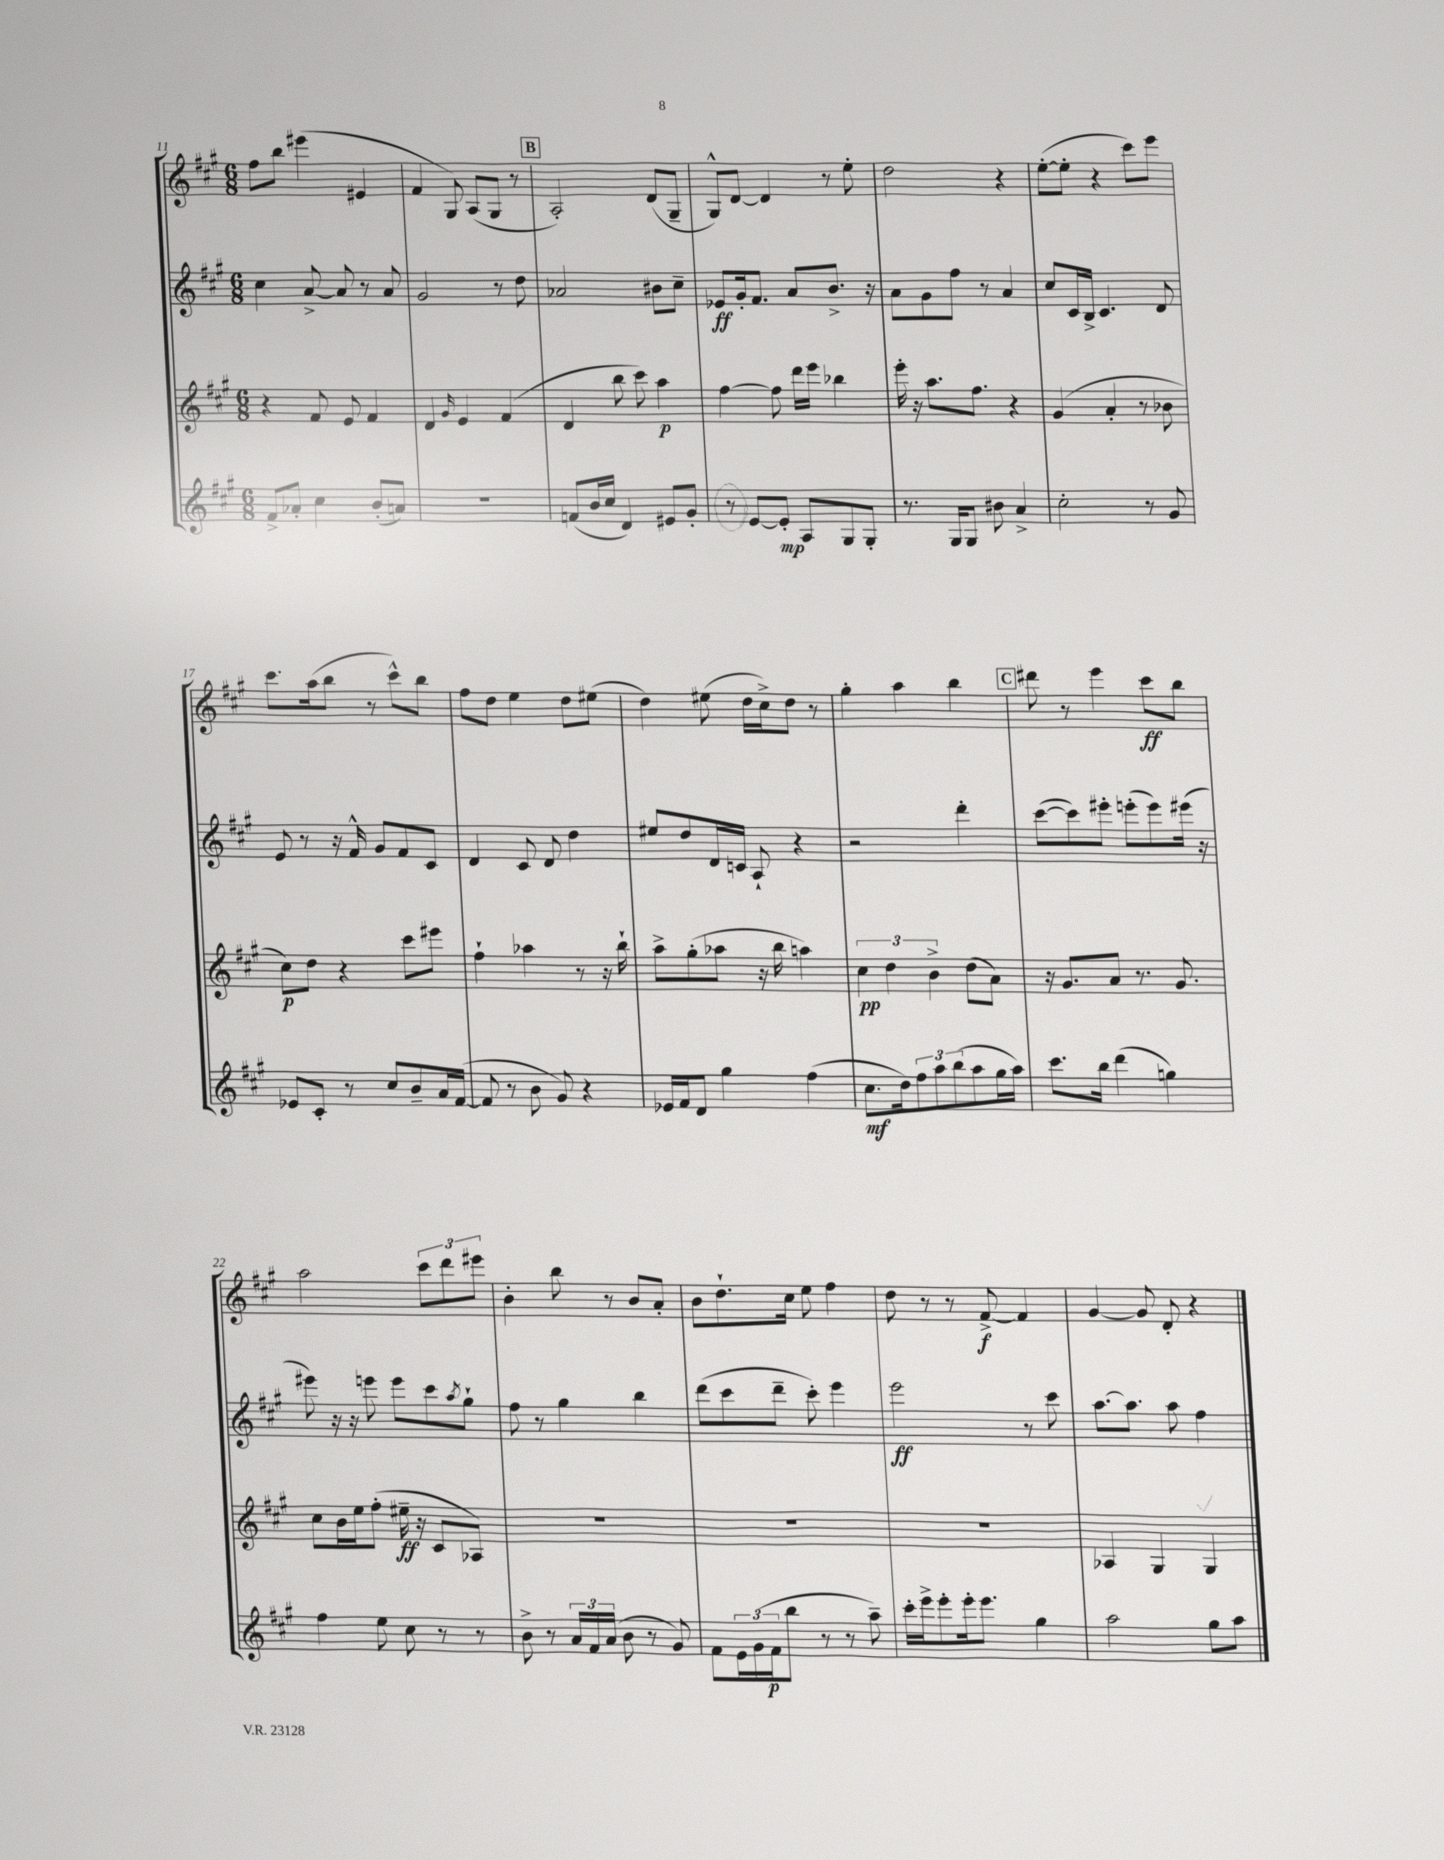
<<
\new StaffGroup <<
\new Staff = "s0" {
    \clef treble \key a \major \numericTimeSignature \time 6/8
    fis''8 b''8 eis'''4( eis'4 |
    fis'4 gis8) a8( gis8 r8 |
    \mark \markup { \box "B" } a2-.) d'8( gis8-- |
    gis8-^) d'8~ d'4 r8 e''8-. |
    d''2 r4 |
    e''8~-.( e''8-. r4 cis'''8) e'''8 |
    cis'''8. a''16( b''8 r8 cis'''8-^) b''8 |
    fis''8 d''8 e''4 d''8 eis''8( |
    d''4) eis''8( d''16 cis''16->) d''8 r8 |
    gis''4-. a''4 b''4 |
    \mark \markup { \box "C" } dis'''8 r8 e'''4 cis'''8\ff b''8 |
    a''2 \tuplet 3/2 { cis'''8 d'''8 eis'''8 } |
    b'4-. b''8 r8 b'8 a'8-. |
    b'8 d''8.-! cis''16 e''8 fis''4 |
    d''8 r8 r8 fis'8~->\f fis'4 |
    gis'4~ gis'8 d'8-. r4 \bar "|." |
}
\new Staff = "s1" {
    \clef treble \key a \major \numericTimeSignature \time 6/8
    cis''4 a'8~-> a'8 r8 a'8 |
    gis'2 r8 d''8 |
    \mark \markup { \box "B" } aes'2 bis'8 cis''8-- |
    ees'8\ff gis'16-. fis'8. a'8 b'8.-> r16 |
    a'8 gis'8 fis''8 r8 a'4 |
    cis''8 cis'16 b16-> cis'4. d'8 |
    e'8 r8 r16 fis'16-^ gis'8 fis'8 cis'8 |
    d'4 cis'8 d'8 d''4 |
    eis''8 d''8 d'16 c'16 a8-! r4 |
    r2 d'''4-. |
    \mark \markup { \box "C" } cis'''8~( cis'''8) eis'''8-. e'''8-.( e'''8) eis'''16( r16 |
    eis'''8) r16 r16 e'''8 e'''8 cis'''8 \acciaccatura { a''8 } gis''8-! |
    fis''8 r8 gis''4 b''4 |
    d'''8( cis'''8 d'''8-- cis'''8-.) e'''4 |
    e'''2\ff r8 cis'''8 |
    a''8.~ a''8. a''8 fis''4 \bar "|." |
}
\new Staff = "s2" {
    \clef treble \key a \major \numericTimeSignature \time 6/8
    r4 fis'8 e'8 fis'4 |
    d'4 \grace { gis'16 } e'4 fis'4( |
    \mark \markup { \box "B" } d'4 b''8 cis'''8) a''4\p |
    fis''4~ fis''8 d'''16 e'''16 bes''4 |
    e'''16-. r16 a''8. fis''8. r4 |
    gis'4( a'4-. r8 bes'8 |
    cis''8\p) d''8 r4 cis'''8 eis'''8 |
    fis''4-! aes''4 r8 r16 b''16-! |
    a''8-> gis''8-.( aes''8 r16 b''16 a''4) |
    \tuplet 3/2 { cis''4\pp d''4 b'4-> } d''8( a'8) |
    \mark \markup { \box "C" } r16 gis'8. a'8 r8. gis'8. |
    cis''8 b'16 e''16 fis''8-.( eis''16--\ff r16 cis'8 aes8) |
    R2. |
    R2. |
    R2. |
    aes4 gis4 gis4 \bar "|." |
}
\new Staff = "s3" {
    \clef treble \key a \major \numericTimeSignature \time 6/8
    fis'8-> aes'8-. cis''4 b'8-.( a'8) |
    R2. |
    \mark \markup { \box "B" } f'8( b'16 cis''16 d'4) eis'8 gis'8-. |
    r8 e'8~ e'8-.\mp a8 gis8 gis8-. |
    r8. gis16 gis8 bis'8 a'4-> |
    cis''2-. r8 gis'8 |
    ees'8 cis'8-. r8 cis''8 b'8-- a'16 fis'16~( |
    fis'8 r8 b'8 gis'8) r4 |
    ees'16 fis'16 d'8 gis''4 fis''4( |
    cis''8.\mf d''16) \tuplet 3/2 { fis''8 a''8 b''8( } a''8 gis''16 a''16) |
    \mark \markup { \box "C" } cis'''8. b''16 d'''4( g''4) |
    fis''4 e''8 cis''8 r8 r8 |
    b'8-> r8 \tuplet 3/2 { a'16 fis'16 a'16( } b'8 r8 gis'8) |
    fis'8 \tuplet 3/2 { e'16 gis'16( fis'16\p } b''8 r8 r8 a''8--) |
    cis'''16-. e'''16-> e'''8-. e'''16-. e'''8. gis''4 |
    a''2 gis''8 a''8 \bar "|." |
}
>>
>>
\layout { \context { \Score currentBarNumber = #11 } }
